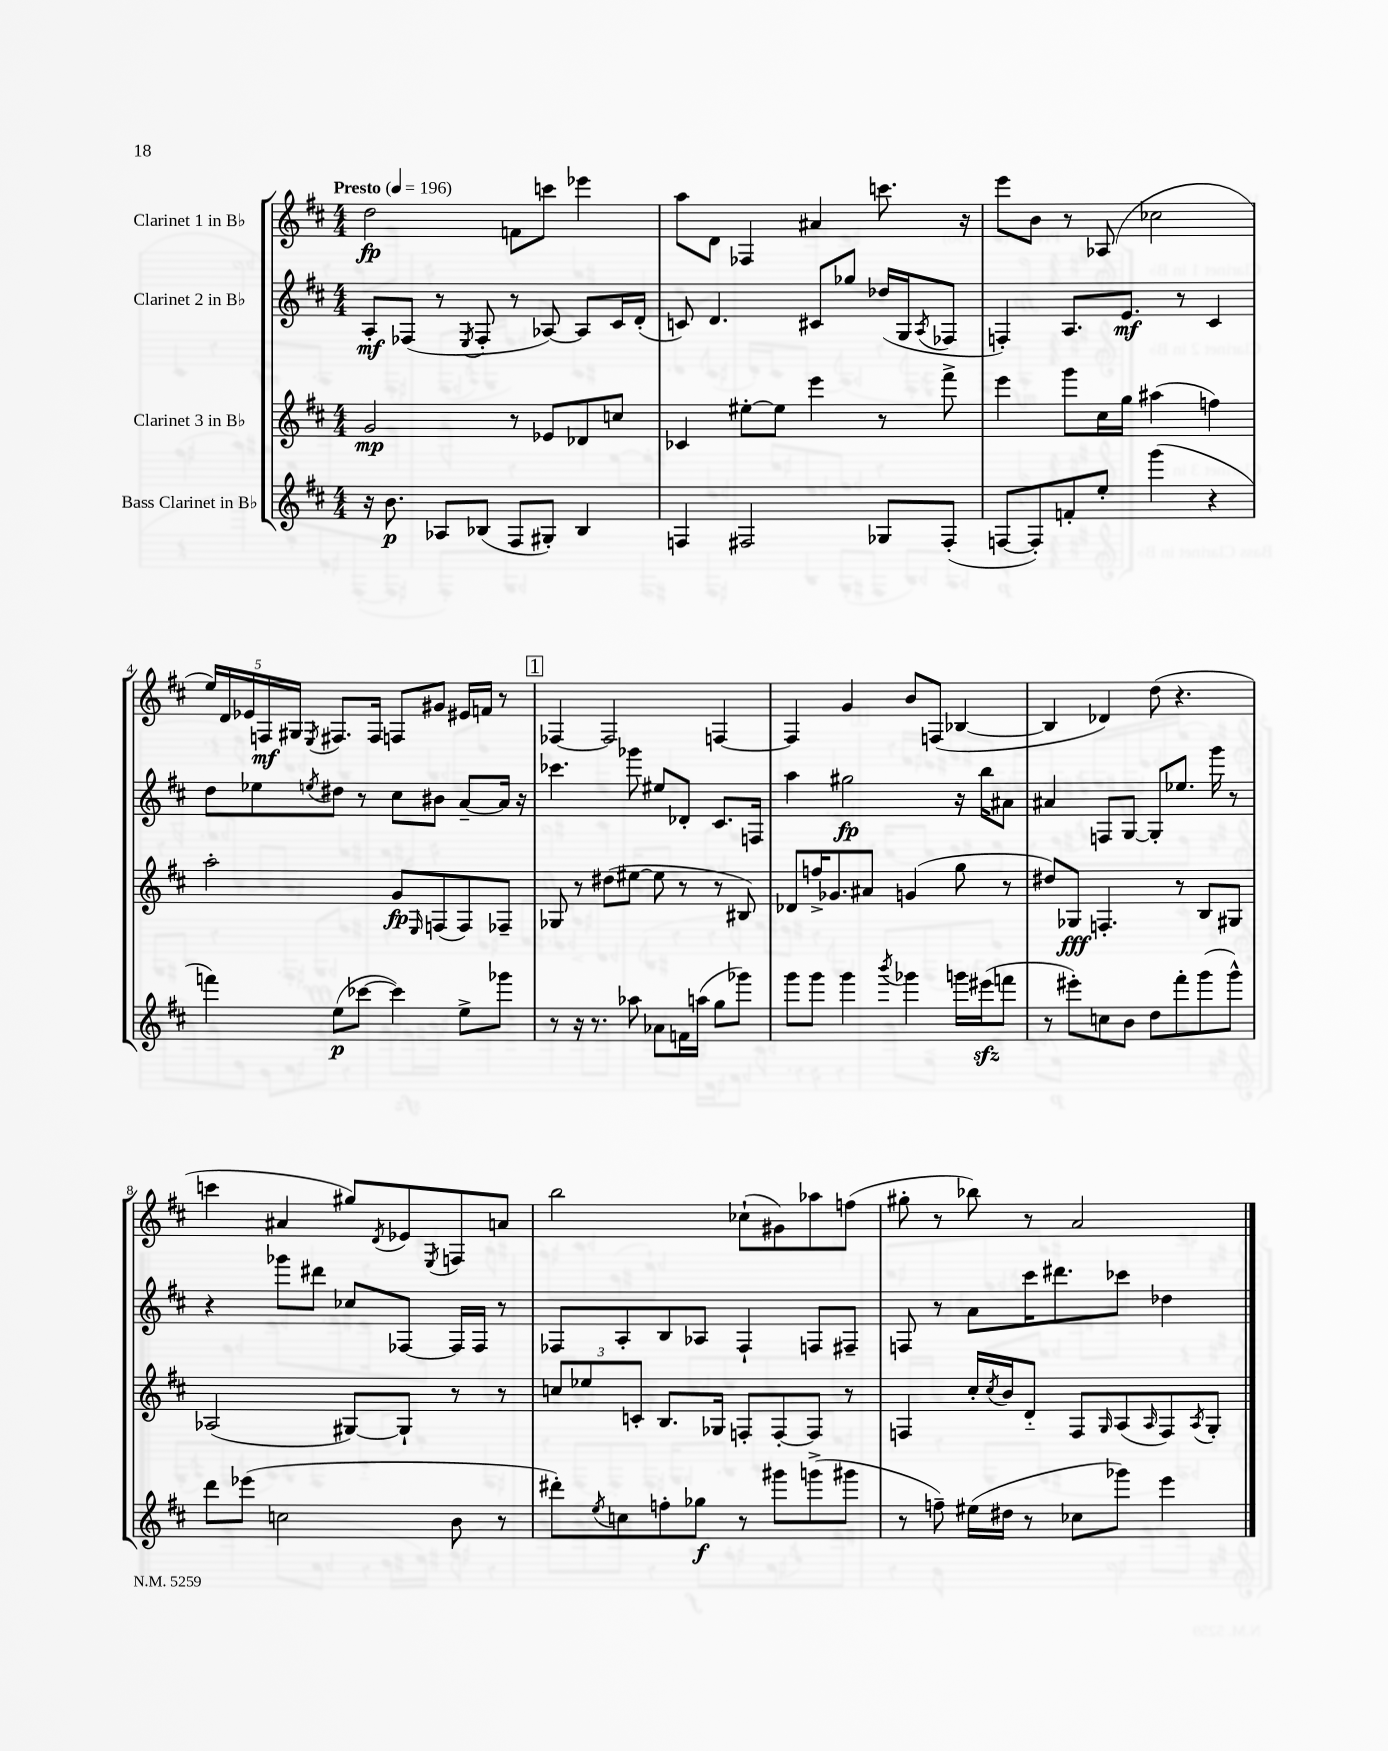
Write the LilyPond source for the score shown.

<<
\new StaffGroup <<
\new Staff = "s0" \with { instrumentName = "Clarinet 1 in Bb" } {
    \clef treble \key d \major \numericTimeSignature \time 4/4 \tempo "Presto" 4 = 196
    d''2\fp f'8 c'''8 ees'''4 |
    a''8 d'8 fes4 ais'4 c'''8. r16 |
    e'''8 b'8 r8 aes8( ces''2 |
    \tuplet 5/4 { e''16) d'16 ees'16 f16\mf gis16 } \acciaccatura { e8 } fis8. fis16 f8 gis'8 eis'16 f'16 r8 |
    \mark \markup { \box "1" } fes4~ fes2 f4~ |
    f4 g'4 b'8 f8( bes4~ |
    bes4 des'4) d''8( r4. |
    c'''4 ais'4 gis''8) \acciaccatura { d'8 } ees'8 \acciaccatura { e8 } f8 a'8 |
    b''2 ces''8-!( gis'8) aes''8 f''8( |
    gis''8-. r8 bes''8) r8 a'2 \bar "|." |
}
\new Staff = "s1" \with { instrumentName = "Clarinet 2 in Bb" } {
    \clef treble \key d \major \numericTimeSignature \time 4/4
    a8-.\mf fes8( r8 \acciaccatura { e8 } fes8-. r8 aes8~) aes8 cis'16 d'16-.( |
    c'8) d'4. cis'8 ges''8 des''16( g16 \acciaccatura { a8 } fes8 |
    f4-.) a8. e'8.\mf r8 cis'4 |
    d''8 ees''8 \acciaccatura { e''8 } dis''8 r8 cis''8 bis'8 a'8~-- a'16 r16 |
    \mark \markup { \box "1" } ces'''4. ges'''8 eis''8 des'8-. cis'8. f16 |
    a''4 gis''2\fp r16 b''16 ais'8 |
    ais'4 f8 g8~ g8-. ees''8. g'''16 r8 |
    r4 ges'''8 dis'''8 ces''8 fes8~ fes16 fes16 r8 |
    fes8 a8-. b8 aes8 fes4-! f8 fis8-- |
    f8 r8 a'8 cis'''16 dis'''8. ces'''8 des''4 \bar "|." |
}
\new Staff = "s2" \with { instrumentName = "Clarinet 3 in Bb" } {
    \clef treble \key d \major \numericTimeSignature \time 4/4
    g'2\mp r8 ees'8 des'8 c''8 |
    ces'4 eis''8~-. eis''8 e'''4 r8 fis'''8-> |
    e'''4 g'''8 cis''16 g''16 ais''4( f''4) |
    a''2-. g'8\fp \grace { e16 } f8( f8) fes8-- |
    \mark \markup { \box "1" } ges8 r8 dis''8( eis''8~ eis''8 r8 r8 bis8) |
    des'8 f''16-> ges'8. ais'8 g'4( g''8 r8 |
    dis''8) ges8\fff f4.-. r8 b8 gis8 |
    aes2( gis8~) gis8-! r8 r8 |
    \tuplet 3/2 { c''8 ees''8 c'8-. } b8. ges16 f8-. f8~-. f8 r8 |
    f4 cis''16-. \acciaccatura { cis''8 } b'16 d'8-_ f8 \grace { g16 } a8( \grace { a16 } f8) \acciaccatura { a8 } g8-. \bar "|." |
}
\new Staff = "s3" \with { instrumentName = "Bass Clarinet in Bb" } {
    \clef treble \key d \major \numericTimeSignature \time 4/4
    r16 b'8.\p aes8 bes8( fis8 gis8-.) bes4 |
    f4 fis2 ges8 fis8-.( |
    f8~ f8-.) f'8-. e''8-. g'''4( r4 |
    f'''4) e''8\p( ces'''8~ ces'''4) e''8-> ges'''8 |
    \mark \markup { \box "1" } r8 r16 r8. aes''8 aes'8 f'16 a''16( g''8 ges'''8) |
    g'''8 g'''8 g'''4 \acciaccatura { b'''8 } ges'''4 g'''16 eis'''16\sfz( f'''8 |
    r8 eis'''8-.) c''8 b'8 d''8 fis'''8-. g'''8( g'''8-^) |
    d'''8 ees'''8( c''2 b'8 r8 |
    dis'''8-.) \acciaccatura { e''8 } c''8 f''8-. ges''8\f r8 gis'''8 g'''8->( gis'''8 |
    r8 f''8--) eis''16( dis''16 r8 ces''8 ges'''8) e'''4 \bar "|." |
}
>>
>>
